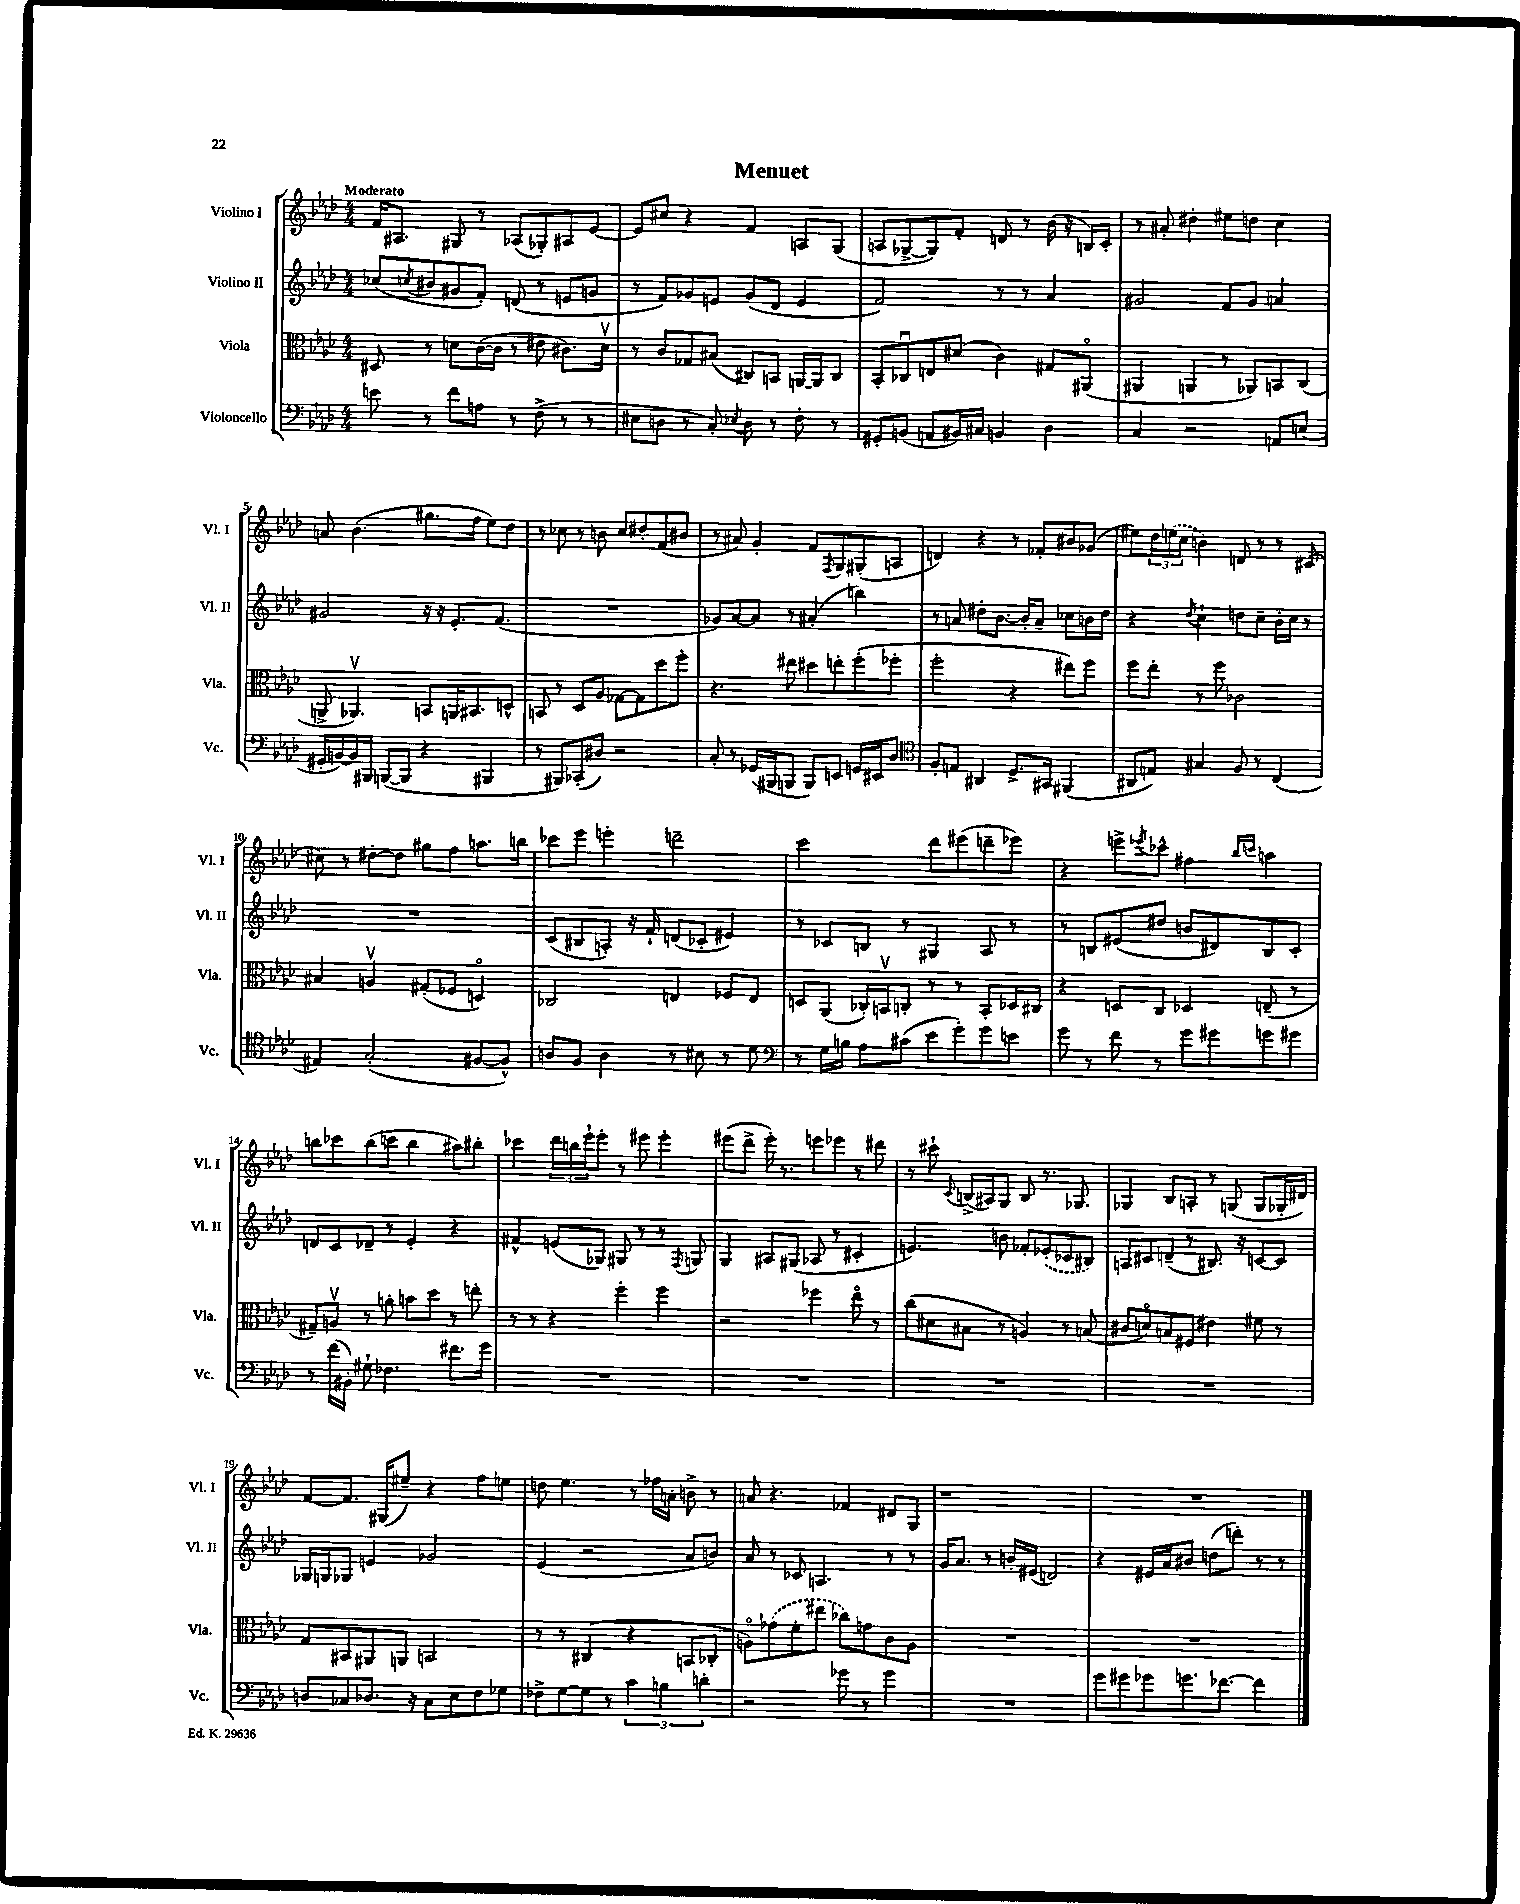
\header { title = "Menuet" }
<<
\new StaffGroup <<
\new Staff = "s0" \with { instrumentName = "Violino I" shortInstrumentName = "Vl. I" } {
    \clef treble \key aes \major \numericTimeSignature \time 4/4 \tempo "Moderato"
    f'16 ais8. gis8 r8 aes8( ges8-.) ais8 ees'8~ |
    ees'8 cis''8 r4 f'4 a8 g8( |
    a8 ges8~-> ges8) f'8-. d'8 r8 bes'16( r16 b16) c'16-. |
    r8 ais'8-. dis''4-. eis''8 d''8 c''4 |
    a'8 bes'4.( gis''8. f''16 ees''8) des''8 |
    r8 ces''8 r8 b'8 ces''8 dis''8-. f'8( bis'8 |
    r8 ais'8) g'4-. f'8 \acciaccatura { f8 } g8 gis8-.( a8 |
    d'4) r4 r8 fes'8-. bis'8 ges'8( |
    eis''8) \tuplet 3/2 { des''16 \once \slurDashed e''16( c''16 } b'4) d'8 r8 r8 cis'8( |
    cis''8) r8 dis''8~-. dis''8 gis''8 f''8 a''8. b''16 |
    ces'''8 ees'''8 e'''4-. d'''2-- |
    c'''2 des'''8 eis'''8( d'''8-- ees'''8) |
    r4 e'''8-> \acciaccatura { ees'''8 } ces'''8-^ fis''4 \grace { bes''16 c'''16 } a''4 |
    b''8 ces'''8 b''8( c'''8 b''4 ais''8) bis''8-. |
    ces'''4 \tuplet 3/2 { des'''16 b''16 ees'''16-! } ees'''8-. r8 eis'''8 eis'''4-. |
    eis'''8( des'''8-> eis'''16-.) r8. e'''8 ees'''8 r8 dis'''8 |
    r8 cis'''8-! \appoggiatura { c'8 } b16->( ais16) g8 b8 r8. ges8. |
    ges4 bes8 a8-. r8 g8( g8 ges16-. dis'16) |
    f'8~ f'8. gis16( eis''8--) r4 f''8 e''8 |
    d''8 ees''4. r8 fes''16 a'16-. b'8-> r8 |
    a'8 r4. fes'4 dis'8 g8 |
    r1 |
    R1 \bar "|." |
}
\new Staff = "s1" \with { instrumentName = "Violino II" shortInstrumentName = "Vl. II" } {
    \clef treble \key aes \major \numericTimeSignature \time 4/4
    ces''8( \acciaccatura { c''8 } bis'8 gis'8 f'8-.) d'8( r8 e'8 g'8 |
    r8 f'8) ges'8 e'8 ges'8( des'8 e'4 |
    f'2) r8 r8 aes'4 |
    gis'2 f'8 gis'8 a'4 |
    gis'2 r16 r16 ees'8.-. f'8.( |
    R1 |
    ges'8) aes'8~ aes'8 r8 ais'4-.( b''4) |
    r8 a'8 dis''8-. bes'8.~ bes'16-. a'8-- ces''8 b'16 dis''16 |
    r4 \acciaccatura { des''8 } c''4-! d''8 c''8-- bes'16-. c''16 r8 |
    R1 |
    c'8( bis8 a8-.) r16 f'16-! d'8( ces'8-. eis'4) |
    r8 ces'8 b8 r8 gis4 aes8 r8 |
    r8 b8 eis'8( dis''8 b'8 dis'8) b8 c'8-. |
    d'8 c'8 des'8-- r8 ees'4-. r4 |
    fis'4-^ e'8( ges8) gis8 r8 r8 \acciaccatura { f8 } g8 |
    g4 ais8 gis8( aes8 r8 cis'4-. |
    e'4.) b'8 fes'8-. \once \slurDashed ees'8-.( ces'8 bis8) |
    a8 cis'8 d'8--( r8 bis8.) r16 c'8~ c'8 |
    ges16 g16 ges8 e'4 ges'2 |
    ees'4( r2 aes'8 b'8) |
    aes'8 r8 ces'8 a4. r8 r8 |
    g'16 aes'8. r8 b'16-. eis'16( d'2) |
    r4 eis'16 aes'16 bis'8 d''8( d'''8-.) r8 r8 \bar "|." |
}
\new Staff = "s2" \with { instrumentName = "Viola" shortInstrumentName = "Vla." } {
    \clef alto \key aes \major \numericTimeSignature \time 4/4
    dis8 r8 d'8 c'16~( c'16 r8 eis'8 cis'8.) d'16\upbow |
    r8 c'8 ges8 bis8( cis8) b,8 a,16~ a,16 cis8 |
    bes,8-. ces8\downbow e8 dis'8( c'4) gis8 ais,8\flageolet( |
    ais,4 a,4 r8 aes,8) b,8 c8( |
    a,8-> aes,4.\upbow) b,8 a,16 bis,8. d8-^ |
    b,8 r8 des8 aes8 ges8~ ges8 des''8 f''8-. |
    r4. eis''8 dis''8 e''8-. f''8-.( fes''8-. |
    f''2-. r4 eis''8) f''8 |
    f''8 ees''8-. r8 f''8 ces'2 |
    bis4 a4\upbow gis8-.( fes8 d4\flageolet) |
    ces2 e4 fes8 e8 |
    d8 aes,8( ces16-.) b,16\upbow c8-. r8 r8 b,8-. des16 cis16 |
    r4 d8 c8 des4 e8--( r8 |
    gis8--) a8\upbow r8 a'8-. b'8 des''8 r8 e''8-. |
    r8 r8 r4 f''4-. f''4 |
    r2 fes''4 ees''8\flageolet r8 |
    c''8( dis'8 bis8 r8 a4) r8 b8( |
    cis'8 d'8\flageolet) b8 fis8 eis'4 fis'8 r8 |
    g8 bis,8 ais,8 a,8 b,2 |
    r8 r8 cis4( r4 b,8 ces8-. |
    a8\flageolet) \once \slurDashed ges'8( f'8-. eis''8 ces''8) g'8 c'8 a8 |
    R1 |
    R1 \bar "|." |
}
\new Staff = "s3" \with { instrumentName = "Violoncello" shortInstrumentName = "Vc." } {
    \clef bass \key aes \major \numericTimeSignature \time 4/4
    e'8 r8 f'8 a8 r8 f8->( r8 r8 |
    eis8 d8 r8 c8-.) \acciaccatura { ees8 } d8 r8 f8-. r8 |
    gis,8-. b,8( a,8 bis,16) cis16 b,4 des4 |
    c4 r2 a,8 e8( |
    gis,16-. b,16~) b,16 bis,,16 b,,8~( b,,8 r4 bis,,4 |
    r8 bis,,8) ces,8-.( dis8) r2 |
    c8-. r8 ges,16( bis,,16 b,,8 b,,8) e,8 g,16 eis,16 des8 |
    \clef tenor f8-. e8 ais,4 des8.-> gis,16 fis,4( |
    ais,8 e8) gis4 f8 r8 c4( |
    eis4) g2-.( fis8~ fis8-^) |
    a8 f8 a4 r8 bis8 r8 des'8 |
    \clef bass r8 g16 b16 aes8 cis'8( ees'8 g'8-.) g'8 e'8 |
    g'8 r8 f'8 r8 g'8 gis'8 g'8 gis'8 |
    r8 f'16( bis,16-.) gis8-! fes4. fis'8. g'16 |
    R1 |
    R1 |
    R1 |
    R1 |
    d8 ces8 des8. r16 ces8 ees8 f8 ges8 |
    fes8-> g8~ g8 r8 \tuplet 3/2 { c'4 b4 d'4-. } |
    r2 ges'8 r8 ges'4 |
    R1 |
    g'8 gis'8 ges'8 g'8. fes'8.~ fes'4 \bar "|." |
}
>>
>>
